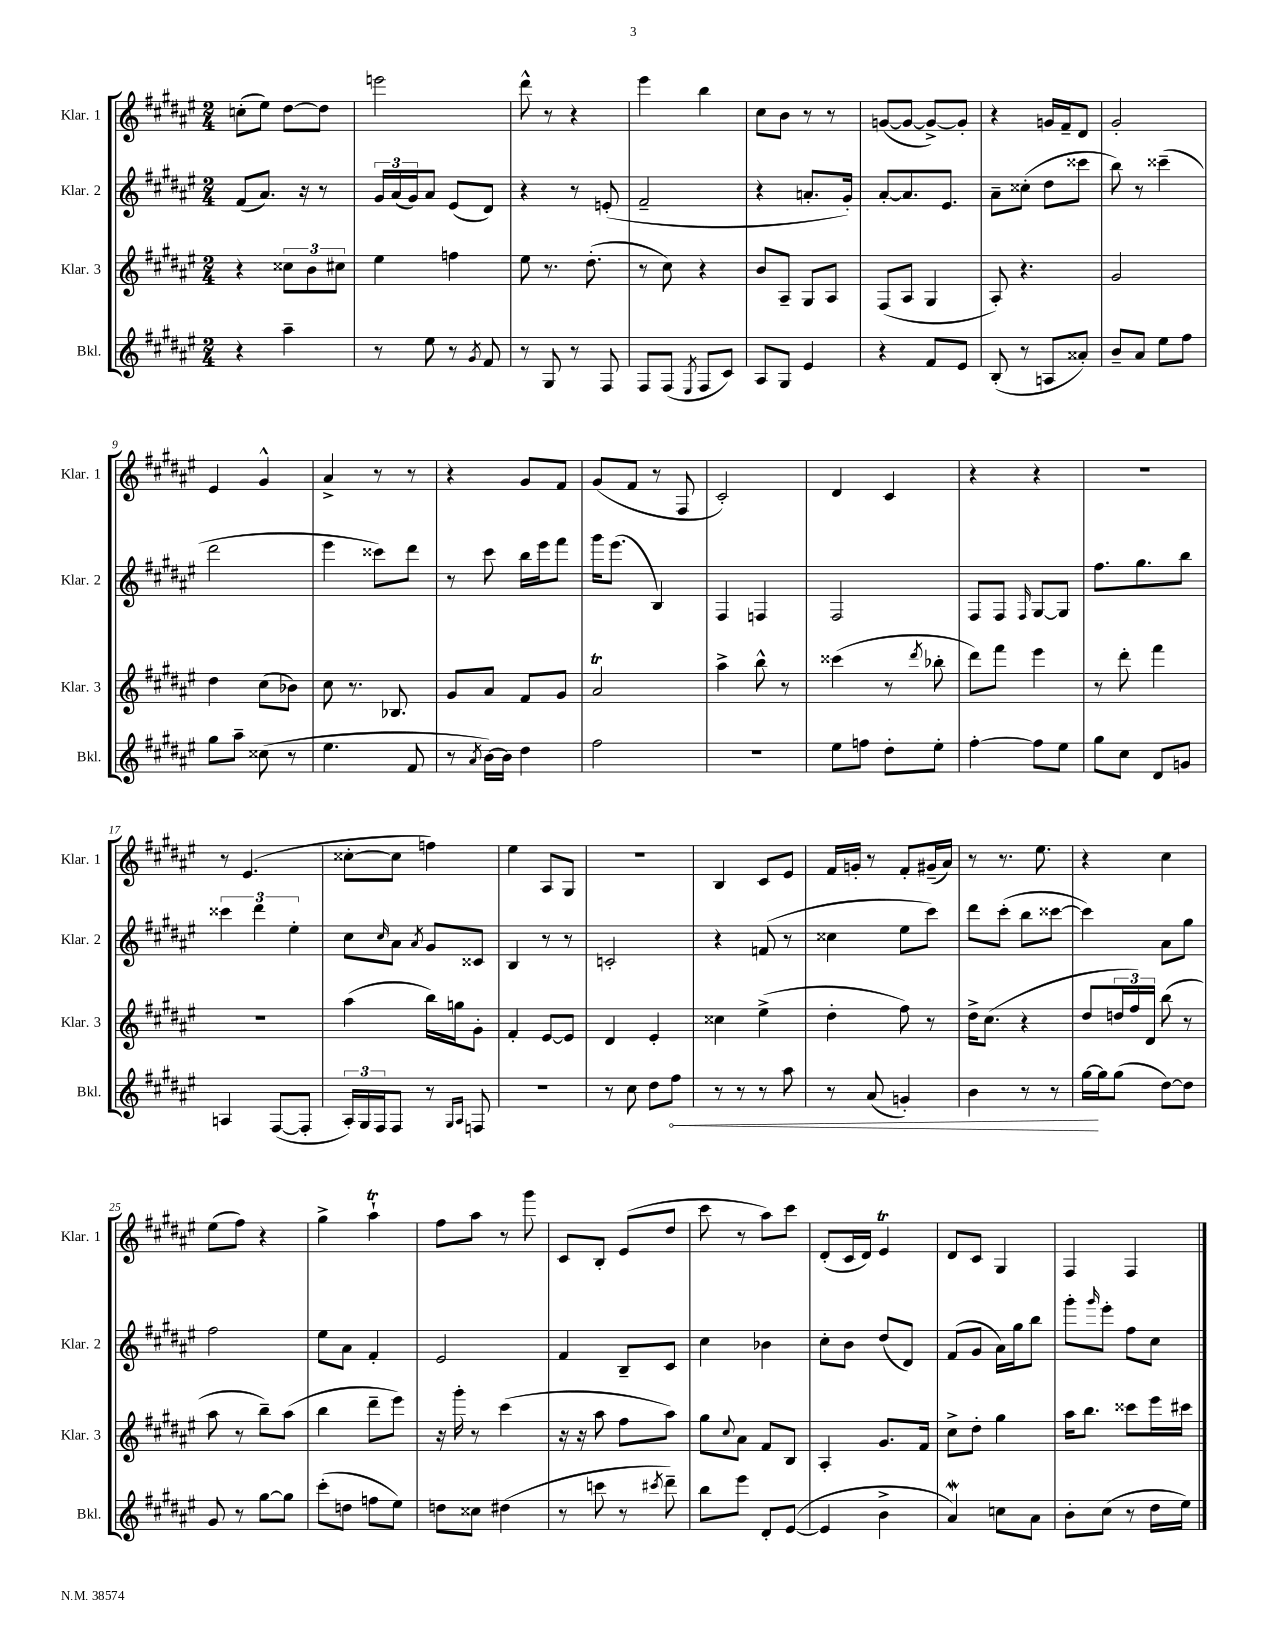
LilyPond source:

<<
\new StaffGroup <<
\new Staff = "s0" \with { instrumentName = "Klar. 1" shortInstrumentName = "Klar. 1" } {
    \clef treble \key fis \major \numericTimeSignature \time 2/4
    c''8-.( eis''8) dis''8~ dis''8 |
    e'''2 |
    dis'''8-^ r8 r4 |
    eis'''4 b''4 |
    cis''8 b'8 r8 r8 |
    g'8~( g'8~ g'8~->) g'8-. |
    r4 g'16 fis'16-- dis'8 |
    gis'2-. |
    eis'4 gis'4-^ |
    ais'4-> r8 r8 |
    r4 gis'8 fis'8 |
    gis'8( fis'8 r8 fis8 |
    cis'2-.) |
    dis'4 cis'4 |
    r4 r4 |
    R2 |
    r8 eis'4.( |
    cisis''8~-. cisis''8 f''4) |
    eis''4 ais8 gis8 |
    R2 |
    b4 cis'8 eis'8 |
    fis'16 g'16-. r8 fis'8-. gis'16--( ais'16) |
    r8 r8. eis''8. |
    r4 cis''4 |
    eis''8( fis''8) r4 |
    gis''4-> ais''4-!\trill |
    fis''8 ais''8 r8 gis'''8 |
    cis'8 b8-. eis'8( dis''8 |
    cis'''8 r8 ais''8) cis'''8 |
    dis'8-.( cis'16 dis'16) eis'4\trill |
    dis'8 cis'8 gis4 |
    fis4 fis4 \bar "|." |
}
\new Staff = "s1" \with { instrumentName = "Klar. 2" shortInstrumentName = "Klar. 2" } {
    \clef treble \key fis \major \numericTimeSignature \time 2/4
    fis'8( ais'8.) r16 r8 |
    \tuplet 3/2 { gis'16 ais'16( gis'16) } ais'8 eis'8( dis'8) |
    r4 r8 e'8-.( |
    fis'2-- |
    r4 a'8.-. gis'16-.) |
    ais'8~-. ais'8. eis'8. |
    ais'8-- cisis''8-.( dis''8 cisis'''8 |
    b''8) r8 cisis'''4--( |
    dis'''2 |
    eis'''4 cisis'''8) dis'''8 |
    r8 cis'''8 b''16 eis'''16 fis'''8 |
    gis'''16 eis'''8.( b4) |
    fis4 f4 |
    fis2 |
    fis8 fis8 \grace { fis16 } gis8~ gis8 |
    fis''8. gis''8. b''8 |
    \tuplet 3/2 { cisis'''4 dis'''4 eis''4-. } |
    cis''8 \grace { cis''16 } ais'8 \acciaccatura { ais'8 } gis'8 cisis'8 |
    b4 r8 r8 |
    c'2-. |
    r4 f'8( r8 |
    cisis''4 eis''8 cis'''8) |
    dis'''8 cis'''8-.( b''8 cisis'''8~ |
    cisis'''4) ais'8 gis''8 |
    fis''2 |
    eis''8 ais'8 fis'4-. |
    eis'2 |
    fis'4 b8-- cis'8 |
    cis''4 bes'4 |
    cis''8-. b'8 dis''8( dis'8) |
    fis'8( gis'8 ais'16) gis''16 b''8 |
    gis'''8-. \grace { gis'''16 } eis'''8-. fis''8 cis''8 \bar "|." |
}
\new Staff = "s2" \with { instrumentName = "Klar. 3" shortInstrumentName = "Klar. 3" } {
    \clef treble \key fis \major \numericTimeSignature \time 2/4
    r4 \tuplet 3/2 { cisis''8 b'8 cis''8 } |
    eis''4 f''4 |
    eis''8 r8. dis''8.-.( |
    r8 cis''8) r4 |
    b'8 ais8-- gis8 ais8 |
    fis8( ais8 gis4 |
    ais8-.) r4. |
    gis'2 |
    dis''4 cis''8( bes'8) |
    cis''8 r8. bes8. |
    gis'8 ais'8 fis'8 gis'8 |
    ais'2\trill |
    ais''4-> b''8-^ r8 |
    cisis'''4( r8 \acciaccatura { dis'''8 } bes''8-. |
    dis'''8) fis'''8 eis'''4 |
    r8 dis'''8-. fis'''4 |
    R2 |
    ais''4( b''16) g''16 gis'8-. |
    fis'4-. eis'8~ eis'8 |
    dis'4 eis'4-. |
    cisis''4 eis''4->( |
    dis''4-. fis''8) r8 |
    dis''16-> cis''8.( r4 |
    dis''8 \tuplet 3/2 { d''16 fis''16) dis'16 } b''8( r8 |
    ais''8 r8 b''8--) ais''8( |
    b''4 dis'''8-- eis'''8) |
    r16 gis'''16-. r8 cis'''4( |
    r16 r16 ais''8 fis''8 ais''8) |
    gis''8 \appoggiatura { cis''8 } ais'8 fis'8 b8 |
    ais4-. gis'8. fis'16 |
    cis''8-> dis''8-. gis''4 |
    ais''16 b''8. cisis'''8 eis'''16 cis'''16 \bar "|." |
}
\new Staff = "s3" \with { instrumentName = "Bkl." shortInstrumentName = "Bkl." } {
    \clef treble \key fis \major \numericTimeSignature \time 2/4
    r4 ais''4-- |
    r8 eis''8 r8 \acciaccatura { gis'8 } fis'8 |
    r8 gis8 r8 fis8 |
    fis8 fis8( \acciaccatura { eis8 } fis8 cis'8) |
    ais8 gis8 eis'4 |
    r4 fis'8 eis'8 |
    b8-.( r8 a8 aisis'8-.) |
    b'8-- ais'8 eis''8 fis''8 |
    gis''8 ais''8-- cisis''8( r8 |
    eis''4. fis'8 |
    r8 \acciaccatura { ais'8 } b'16~) b'16 dis''4 |
    fis''2 |
    r2 |
    eis''8 f''8 dis''8-. eis''8-. |
    fis''4~-. fis''8 eis''8 |
    gis''8 cis''8 dis'8 g'8 |
    a4 fis8~( fis8-. |
    \tuplet 3/2 { ais16-.) gis16 fis16 } fis8 r8 \grace { gis16 ais16 } f8 |
    R2 |
    r8 cis''8 dis''8 \once \override Hairpin.circled-tip = ##t fis''8\< |
    r8 r8 r8 ais''8 |
    r8 ais'8( g'4-.) |
    b'4 r8 r8 |
    gis''16~\! gis''16 gis''8( dis''8~) dis''8 |
    gis'8 r8 gis''8~ gis''8 |
    cis'''8-.( d''8 f''8 eis''8) |
    d''8 cisis''8 dis''4( |
    r8 c'''8 r8 \acciaccatura { cis'''8 } dis'''8--) |
    b''8 eis'''8 dis'8-. eis'8~( |
    eis'4 b'4-> |
    ais'4\mordent) c''8 ais'8 |
    b'8-. cis''8( r8 dis''16 eis''16) \bar "|." |
}
>>
>>
